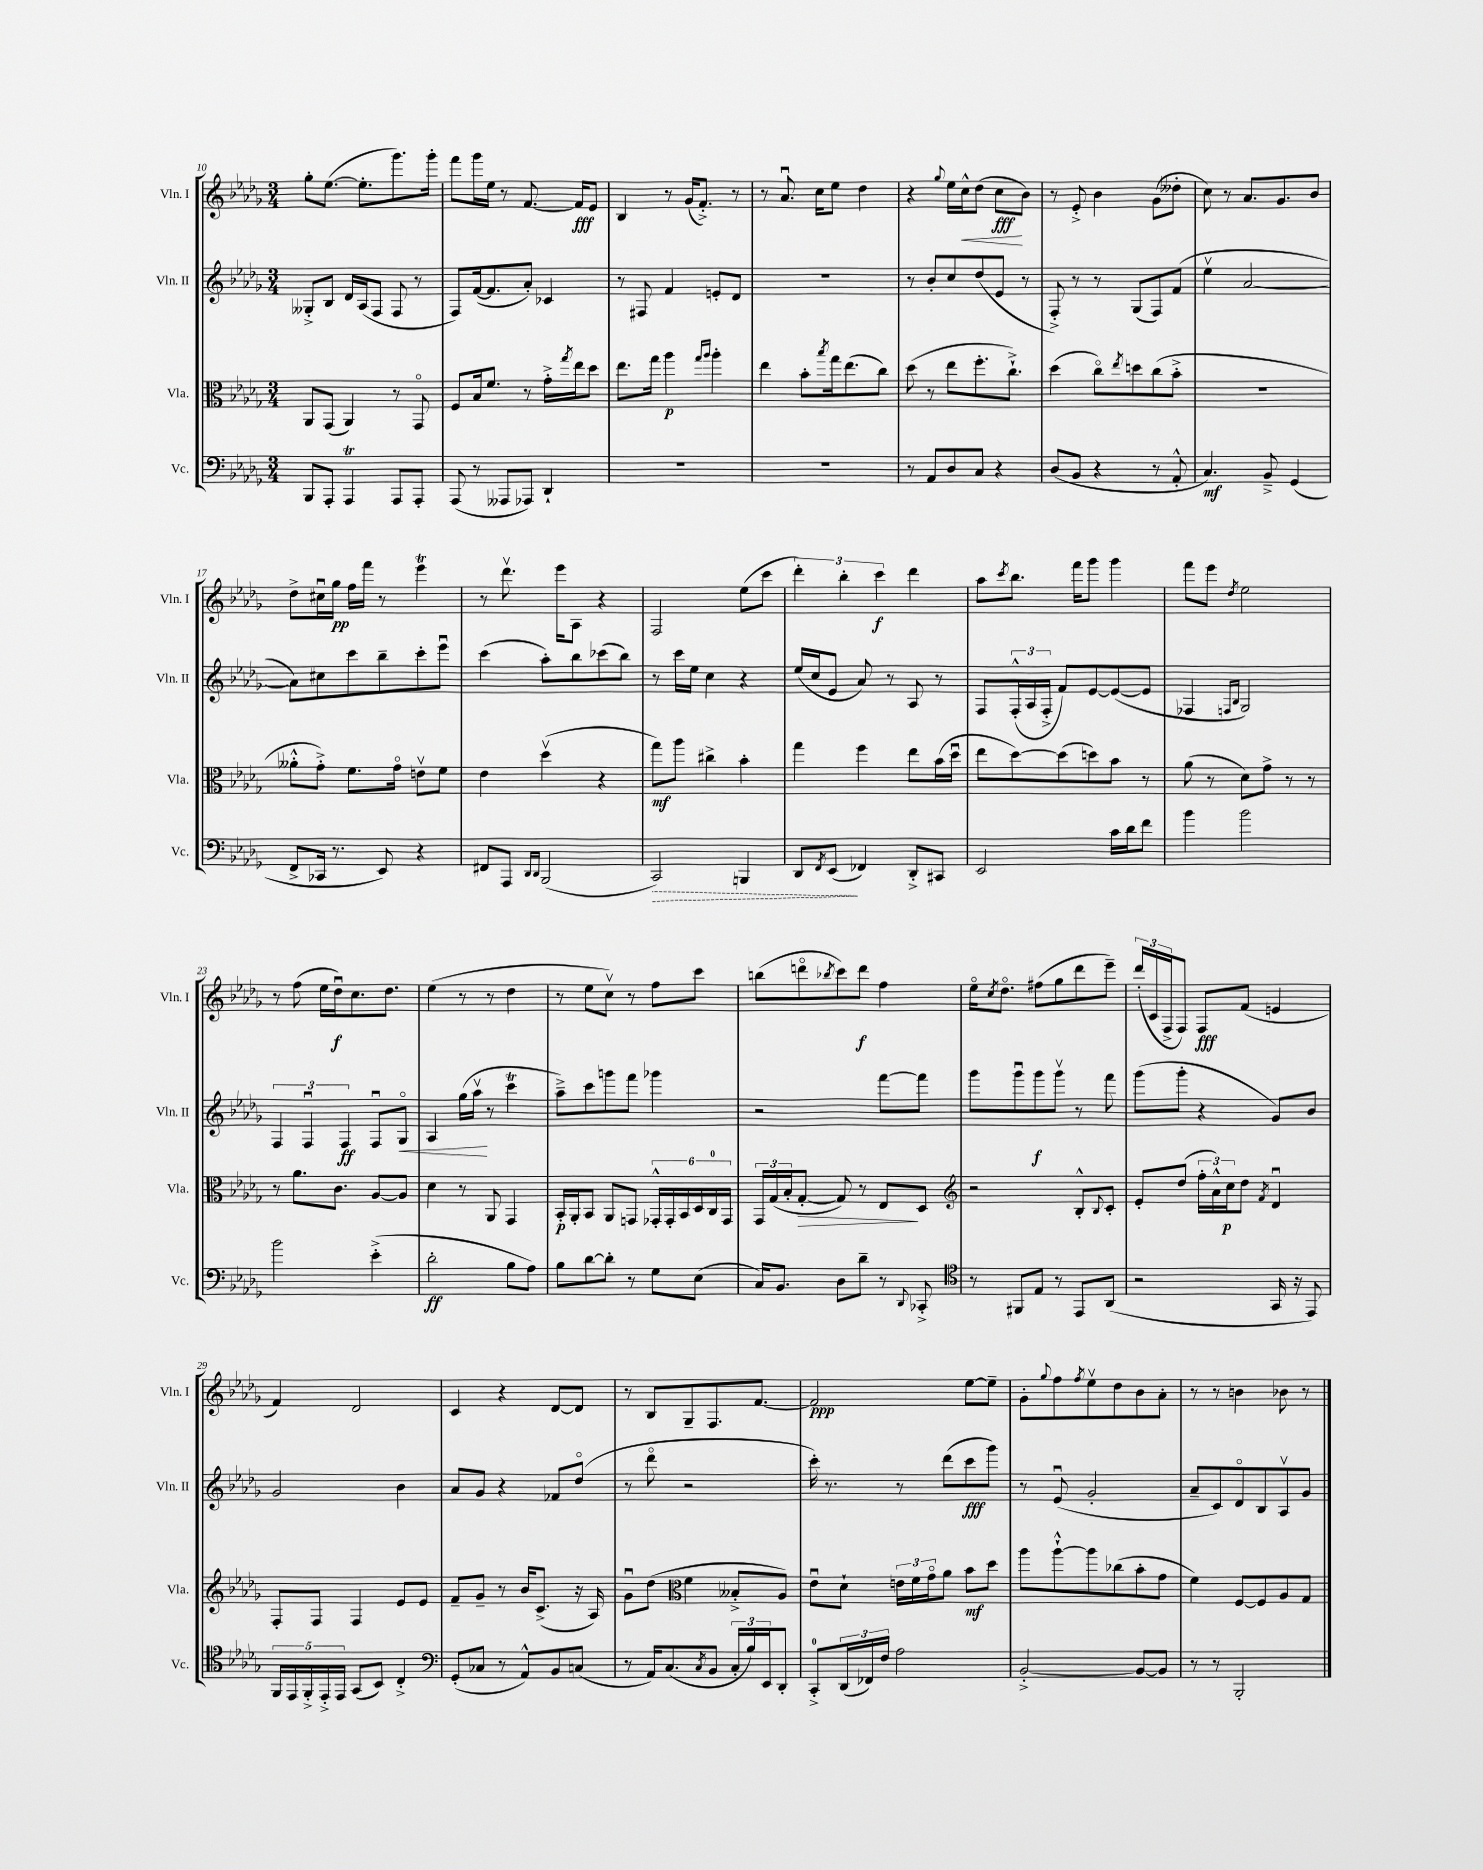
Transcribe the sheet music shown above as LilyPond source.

<<
\new StaffGroup <<
\new Staff = "s0" \with { instrumentName = "Vln. I" shortInstrumentName = "Vln. I" } {
    \clef treble \key des \major \numericTimeSignature \time 3/4
    ges''8-. ees''8.~( ees''8.-. ges'''8.) ges'''16-. |
    f'''8 ges'''16 ees''16 r8 f'8.~ f'16\fff ees'8 |
    bes4 r8 ges'16( f'8.-.->) r8 |
    r8 aes'8.\downbow c''16 ees''8 des''4 |
    r4 \appoggiatura { ges''8 } ees''16 c''16-^\< des''8( c''8\fff\! bes'8) |
    r8 ees'8-.-> bes'4 ges'8( deses''8-. |
    c''8) r8 aes'8. ges'8. bes'8 |
    des''8-> cis''16\downbow ges''16\pp f''16 f'''16 r8 ees'''4\trill |
    r8 des'''8.\upbow ees'''16 aes8 r4 |
    f2 ees''8( c'''8 |
    \tuplet 3/2 { des'''4-.) bes''4-. c'''4\f } des'''4 |
    aes''8 \acciaccatura { c'''8 } bes''8. f'''16 ges'''8 ges'''4 |
    f'''8 ees'''8 \acciaccatura { des''8 } ees''2 |
    r8 f''8( ees''16 des''16\downbow\f) c''8. des''8. |
    ees''4( r8 r8 des''4 |
    r8 ees''8 c''8\upbow) r8 f''8 c'''8 |
    b''8( d'''8\flageolet \acciaccatura { bes''8 } c'''8) d'''8\f f''4 |
    ees''16\flageolet \acciaccatura { c''8 } des''8.\flageolet fis''8( ges''8 des'''8 ees'''8--) |
    \tuplet 3/2 { des'''16-.( c'16 f16-> } f8) f8\fff f'8( e'4 |
    f'4) des'2 |
    c'4 r4 des'8~ des'8 |
    r8 bes8 ges8-- f8. f'8.~ |
    f'2\ppp ees''8~ ees''8-- |
    ges'8-. \appoggiatura { ges''8 } f''8 \acciaccatura { f''8 } ees''8\upbow des''8 bes'8 aes'8-. |
    r8 r8 b'4 bes'8 r8 \bar "|." |
}
\new Staff = "s1" \with { instrumentName = "Vln. II" shortInstrumentName = "Vln. II" } {
    \clef treble \key des \major \numericTimeSignature \time 3/4
    geses8-.-> bes8 des'16 aes16( f8 f8 r8 |
    f8) f'16~( f'8. aes'8-.) ces'4 |
    r8 fis8 f'4 e'8-. des'8 |
    R2. |
    r8 bes'8-. c''8 des''8( ees'8 r8 |
    f8-.->) r8 r8 ges8( f8) f'8( |
    ees''4\upbow aes'2~ |
    aes'8) cis''8 c'''8 bes''8-- c'''8-. ees'''8\downbow |
    c'''4( aes''8-.) bes''8 ces'''8( bes''8) |
    r8 c'''16 ees''16 c''4 r4 |
    ees''16( c''16 ees'8 aes'8) r8 aes8 r8 |
    f8 \tuplet 3/2 { f16-.-^( aes16 f16-.-> } f'8) ees'8~ ees'8~( ees'8 |
    fes4 \grace { f16 bes16 } ges2) |
    \tuplet 3/2 { f4 f4\downbow f4\ff } f8\downbow ges8\flageolet\< |
    aes4 ges''16( aes''16\upbow\! r8 c'''4\trill |
    aes''8--->) c'''8 g'''8 f'''8 ges'''4 |
    r2 f'''8~ f'''8 |
    ges'''8 ges'''8\downbow ges'''8\f ges'''8\upbow r8 f'''8 |
    ges'''8( ges'''8-. r4 ges'8) bes'8 |
    ges'2 bes'4 |
    aes'8 ges'8 r4 fes'8 des''8\flageolet( |
    r8 des'''8\flageolet r2 |
    c'''16-.) r8. r8 des'''8( c'''8\fff ges'''8) |
    r8 ees'8\downbow( ges'2-. |
    aes'8-- c'8) des'8\flageolet bes8 aes8\upbow ges'8 \bar "|." |
}
\new Staff = "s2" \with { instrumentName = "Vla." shortInstrumentName = "Vla." } {
    \clef alto \key des \major \numericTimeSignature \time 3/4
    aes,8 ges,8( aes,4) r8 ges,8\flageolet |
    f8 bes16 f'8. r8 ges'16-.-> \acciaccatura { ges''8 } ees''16 des''8 |
    ees''8. ges''16 aes''4\p \grace { ges''16 aes''16 } aes''4-. |
    ees''4 bes'8-. \acciaccatura { bes''8 } ges''16 ees''8.( c''8) |
    des''8( r8 ees''8 f''8.-. c''8.-!->) |
    des''4( c''8\flageolet) \acciaccatura { ees''8 } d''8 c''8( bes'8-.-> |
    R2. |
    aeses'8-.-^ ges'8-.->) f'8. ges'16\flageolet e'8\upbow f'8 |
    ees'4 des''4\upbow( r4 |
    ges''8\mf) aes''8 cis''4-> bes'4-. |
    ges''4 f''4 ees''8 bes'16( des''16\downbow |
    ees''8 des''8~) des''8( d''8) bes'8 r8 |
    aes'8( r8 des'8) ges'8-> r8 r8 |
    r8 aes'8. c'8. aes8~ aes8 |
    des'4 r8 aes,8 ges,4 |
    bes,16-.\p aes,16-. bes,8 aes,8 g,8 \tuplet 6/4 { ges,16-.-^ ges,16-. bes,16 des16 c16-0 ges,16 } |
    \tuplet 3/2 { ges,16 ges16( bes16-. } ges8~-.\> ges8) r8 ees8\! des8 |
    \clef treble r2 bes8-.-^ \appoggiatura { bes8 } c'8-. |
    ees'8-. des''8( \tuplet 3/2 { f''16-. aes'16-^) c''16\p } des''8 \acciaccatura { f'8 } des'4\downbow |
    f8-. f8 f4 ees'8 ees'8 |
    f'8-- ges'8-- r8 bes'16 c'8.->( r16 aes16) |
    ges'8\downbow des''8( \clef alto f'4 beses8-.-> aes8) |
    ees'8\downbow des'8-! \tuplet 3/2 { e'16 f'16 ges'16\flageolet } aes'8 bes'8\mf des''8 |
    aes''8 aes''8~-!-^ aes''8 ces''8( bes'8-. ges'8 |
    f'4) f8~ f8 aes8 ges8 \bar "|." |
}
\new Staff = "s3" \with { instrumentName = "Vc." shortInstrumentName = "Vc." } {
    \clef bass \key des \major \numericTimeSignature \time 3/4
    bes,,8 aes,,8-. aes,,4\trill aes,,8 aes,,8-. |
    aes,,8( r8 aeses,,8 aes,,8) des,4-! |
    R2. |
    R2. |
    r8 aes,8 des8 c8 r4 |
    des8( bes,8 r4 r8 aes,8-.-^ |
    c4.\mf) bes,8---> ges,4( |
    f,8-> ces,16 r8. ees,8) r4 |
    fis,8 aes,,8 \grace { des,16 des,16 } bes,,2( |
    \once \override Hairpin.style = #'dashed-line c,2\>) b,,4 |
    des,8 \acciaccatura { f,8 } ees,8\!( fes,4) des,8-.-> cis,8 |
    ees,2 c'16 des'16 f'8 |
    bes'4 bes'2 |
    bes'2 ees'4-.->( |
    des'2-.\ff bes8 aes8) |
    bes8 des'8~ des'8-. r8 ges8 ees8( |
    c16) bes,8. des8 des'8-- r8 \appoggiatura { des,8 } ces,8-.-> |
    \clef tenor r8 fis,8 ees8 r8 ees,8 aes,8( |
    r2 ges,16 r16 ees,8) |
    \tuplet 5/4 { f,16 ees,16 f,16-.-> ees,16-.-> ees,16 } ges,8( bes,8) c4-.-> |
    \clef bass ges,8-.( ces8 r8 aes,8-^) bes,8 c8( |
    r8 aes,16) c8.( \acciaccatura { c8 } bes,8 \tuplet 3/2 { c16-. bes16) ees,16 } des,8-. |
    c,8-0-.-> \tuplet 3/2 { des,16( fes,16) f16 } aes2 |
    bes,2~-.-> bes,8~ bes,8 |
    r8 r8 bes,,2-. \bar "|." |
}
>>
>>
\layout { \context { \Score currentBarNumber = #10 } }
